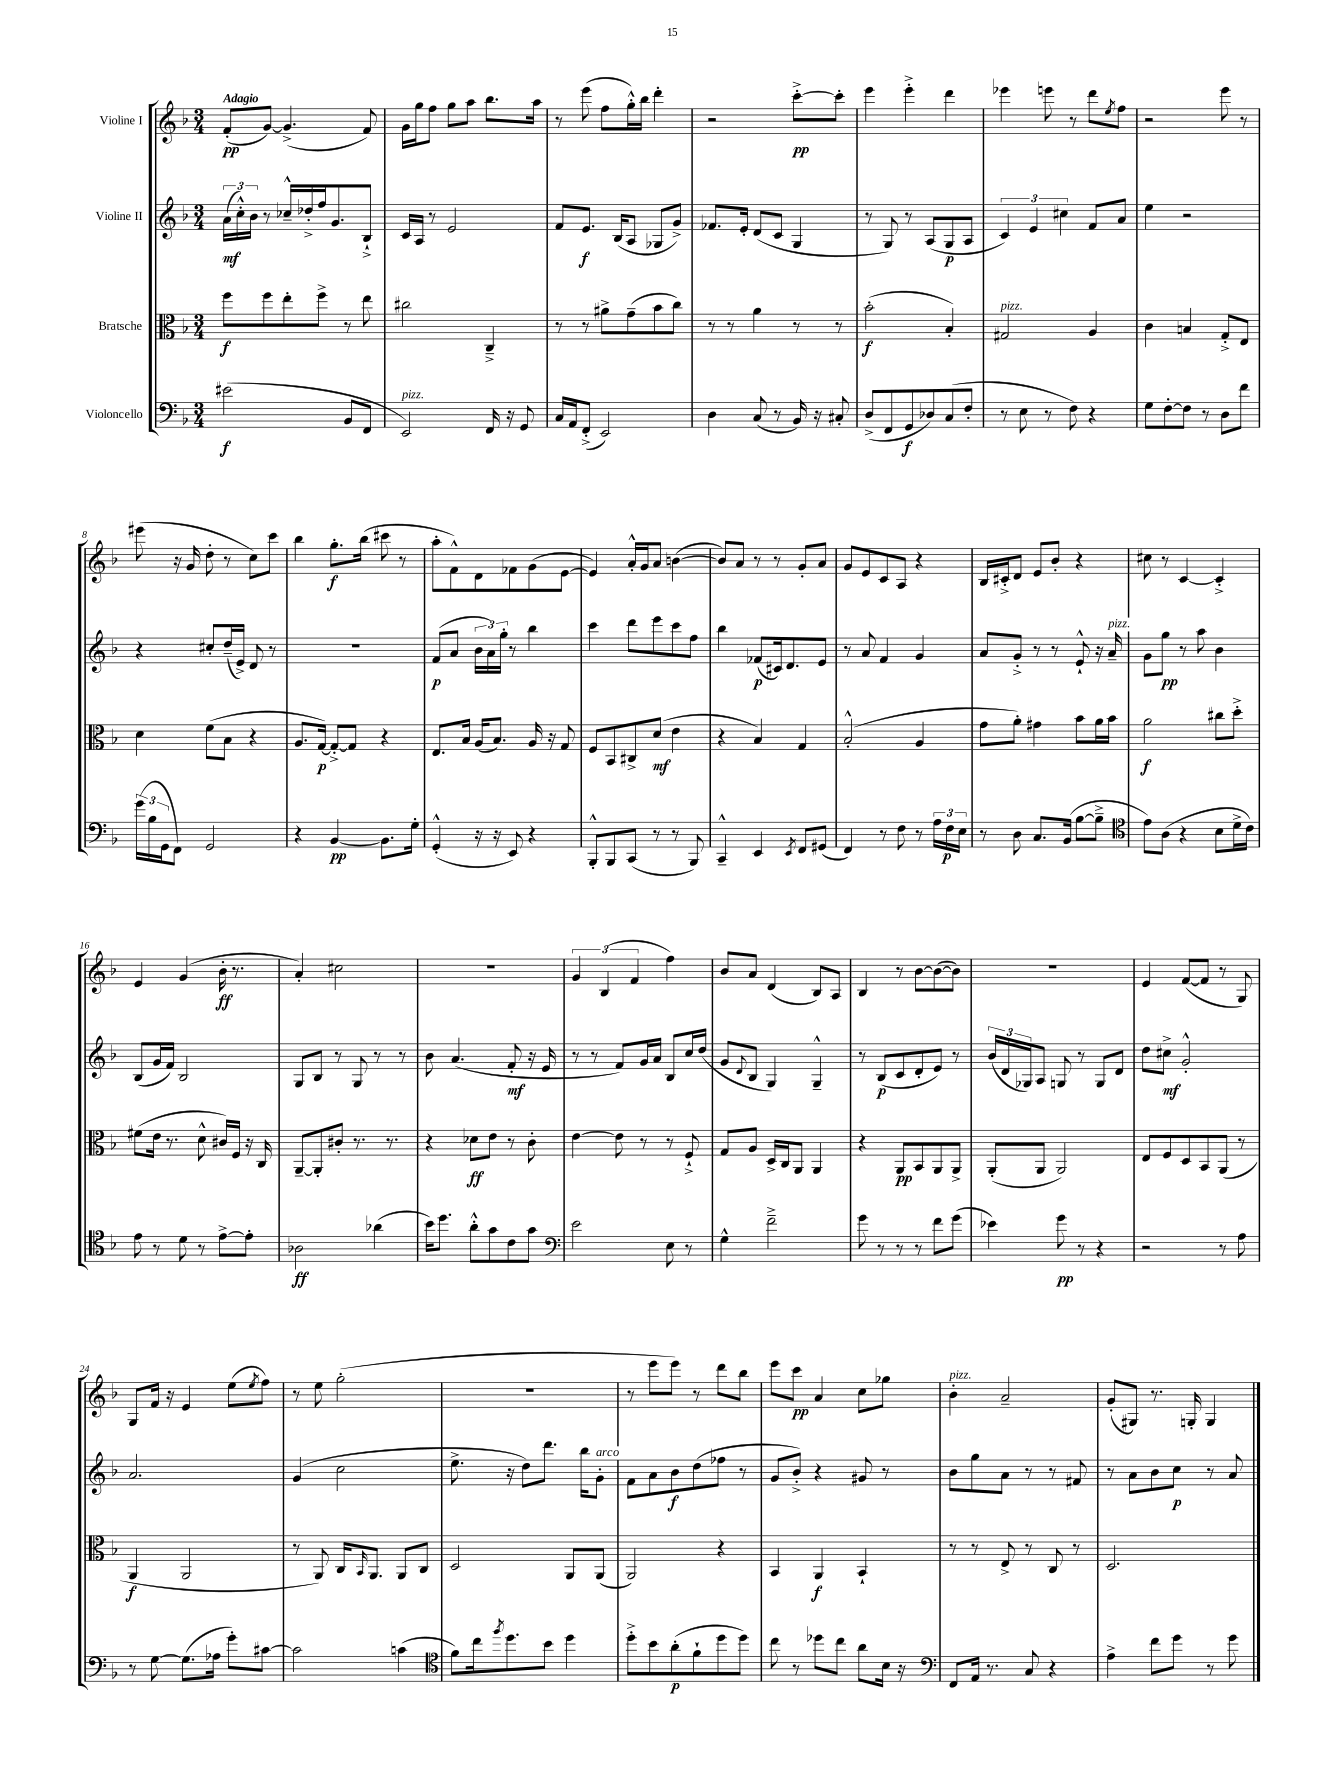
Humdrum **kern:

**kern	**kern	**kern	**kern
*staff4	*staff3	*staff2	*staff1
*clefF4	*clefC3	*clefG2	*clefG2
*k[b-]	*k[b-]	*k[b-]	*k[b-]
*M3/4	*M3/4	*M3/4	*M3/4
(2e#	8ff	(24a	(8f'
.	.	24cc'^^)	.
.	.	24b-	.
.	8ff	8r	[8g)
.	8ee'	16cc-~^^	(4.g^]
.	.	16dd-'^	.
.	8ff^	16ff	.
.	.	8.g	.
8BB-	8r	.	.
8FF	8ee	8B-`^	8f)
=	=	=	=
2EE)	2cc#	16c	16g
.	.	16A	16gg
.	.	8r	8ff
.	.	2e	8gg
.	.	.	8aa
16FF	4C~^	.	8.bb-
16r	.	.	.
8GG	.	.	.
.	.	.	16aa
=	=	=	=
16C	8r	8f	8r
16AA	.	.	.
(8FF'^	8r	8.e	(8eee
2EE)	8a#^	.	8ff
.	.	(16B-	.
.	(8g~	8A	16gg'^^)
.	.	.	16bb-
.	8b-	8G-	4ddd'
.	8cc)	8g^)	.
=	=	=	=
4D	8r	8.f-	2r
.	8r	.	.
.	.	16e'	.
(8C	4a	(8d	.
8r	.	8c	.
16BB-)	8r	4G	[8ccc'^
16r	.	.	.
8C#'	8r	.	8ccc']
=	=	=	=
(8D^	(2b-'	8r	4eee
8FF	.	8G)	.
8GG	.	8r	4eee'^
8D-)	.	(8A	.
(8C	4B-')	8G	4ddd
8F'	.	8A	.
=	=	=	=
8r	2G#	6c)	4eee-
8E	.	.	.
.	.	6e	.
8r	.	.	8eee
.	.	6cc#	.
8F)	.	.	8r
4r	4A	8f	8ddd
.	.	.	8qee
.	.	8a	8ff
=	=	=	=
8G	4c	4ee	2r
[8F'	.	.	.
8F]	4B	2r	.
8r	.	.	.
8D	8G'^	.	8eee
8f	8E	.	8r
=	=	=	=
(24g	4d	4r	(8eee#
24B-	.	.	.
24GG	.	.	.
8FF)	.	.	16r
.	.	.	16g
2GG	(8f	8cc#'	8dd'
.	8B-	(16dd~	8r
.	.	16e^)	.
.	4r	8d	8cc)
.	.	8r	8ccc
=	=	=	=
4r	8.A	2.r	4bb-
.	[16G)	.	.
[4BB-	8G'^_	.	8.gg'
.	8G]	.	.
.	.	.	(16bb-
8.BB-]	4r	.	8ccc#
.	.	.	8r
16G'	.	.	.
=	=	=	=
(4GG'^^	8.E	(8f	8aa'
.	.	8a	8f^^)
.	16B-	.	.
16r	(16A	24b-	8d
.	.	24a)	.
16r	8.B-)	.	.
.	.	24gg'	.
8EE)	.	8r	8f-
4r	16A	4bb-	(8g
.	16r	.	.
.	8G	.	[8e
=	=	=	=
8BBB-'^^	8F	4ccc	4e])
8BBB-	8BB-	.	.
(8CC	8C#^	8ddd	16a'^^
.	.	.	16g
8r	(8d	8eee	8a
8r	4e	8ccc	([4b
8BBB-)	.	8ff	.
=	=	=	=
4CC~^^	4r	4bb-	8b])
.	.	.	8a
4EE	4B-)	(8f-	8r
.	.	16c#)	8r
.	.	8.d	.
8qEE	.	.	.
8FF	4G	.	8g'
(8GG#	.	8e	8a
=	=	=	=
4FF)	(2B-'^^	8r	8g
.	.	8a	8e
8r	.	4f	8c
8F	.	.	8A
8r	4A	4g	4r
24A	.	.	.
24F	.	.	.
24E	.	.	.
=	=	=	=
8r	8g	8a	16B-
.	.	.	16c#'^
8D	8a')	8g'^	8d
8.C	4g#	8r	8e
.	.	8r	8b-'
(16BB-	.	.	.
[8B-	8b-	8e`^^	4r
8B-~^]	16a	16r	.
.	16b-	16a~	.
=	=	=	=
*clefC4	*	*	*
8e)	2a	8g	8cc#
(8A	.	8gg	8r
4r	.	8r	[4c
.	.	8aa	.
8B-	8cc#	4b-	4c'^]
16d^	8dd'^	.	.
16c)	.	.	.
=	=	=	=
8e	(8f#	(8B-	4e
8r	16e	16g	.
.	8.r	16f)	.
8d	.	2B-	(4g
8r	8d^^	.	.
[8e^	16c#)	.	16b-'
.	16F	.	8.r
8e']	16r	.	.
.	16C	.	.
=	=	=	=
2A-	[8AA~	8G	4a')
.	8AA']	8B-	.
.	8c#'	8r	2cc#
.	8.r	8G	.
(4a-	.	8r	.
.	8.r	.	.
.	.	8r	.
=	=	=	=
16b-)	4r	8b-	2.r
8.dd	.	.	.
.	.	(4.a	.
8a'^^	8d-	.	.
8g	8e	.	.
8c	8r	8f'	.
8g	8c'	16r	.
.	.	16e	.
=	=	=	=
*clefF4	*	*	*
2e	[4e	8r	6g
.	.	8r	.
.	.	.	(6B-
.	8e]	8f)	.
.	.	.	6f
.	8r	16g	.
.	.	16a	.
8E	8r	8B-	4ff)
8r	8F`^	16cc	.
.	.	(16dd	.
=	=	=	=
4G^^	8G	8g	8b-
.	.	8qqd	.
.	8A	8B-	8a
2f~^	16D^	4G)	(4d
.	16C	.	.
.	8AA	.	.
.	4AA	4G~^^	8B-)
.	.	.	8A
=	=	=	=
8g	4r	8r	4B-
8r	.	(8B-	.
8r	8AA	8c	8r
8r	8BB-	8d'	[8b-
8f	8AA	8e)	(8b-_
(8g	8AA^	8r	8b-])
=	=	=	=
4e-)	(8AA'	(24b-	2.r
.	.	24d	.
.	.	24G-)	.
.	8AA	8A	.
8g	2AA)	8G	.
8r	.	8r	.
4r	.	8G	.
.	.	8d	.
=	=	=	=
2r	8E	8dd	4e
.	8F	8cc#^	.
.	8D	2g'^^	([8f
.	8BB-	.	8f]
8r	(8AA	.	8r
8A	8r	.	8G)
=	=	=	=
8r	4AA	2.a	8G
[8G	.	.	16f
.	.	.	16r
(8.G]	2AA	.	4e
16A-	.	.	.
8g')	.	.	(8ee
.	.	.	8qee
[8c#	.	.	8ff)
=	=	=	=
2c#]	8r	(4g	8r
.	8AA)	.	8ee
.	16C	2cc	(2gg'
.	16qqBB-	.	.
.	8.AA	.	.
(4c	8AA	.	.
.	8C	.	.
=	=	=	=
*clefC4	*	*	*
8f)	2D	8.ee^	2.r
16cc	.	.	.
8qff	.	.	.
8.dd	.	16r	.
.	.	8dd)	.
8b-	.	8.ddd	.
4dd	8AA	.	.
.	.	16bb-	.
.	(8AA	8g'	.
=	=	=	=
8dd'^	2AA)	8f	8r
8b-	.	8a	8eee
(8a'	.	8b-	8eee)
8f`	.	(8dd	8r
8dd	4r	8ff-	8ddd
8dd)	.	8r	8bb-
=	=	=	=
8cc	4BB-	8g	8eee
8r	.	8b-'^)	8ccc
8dd-	4AA	4r	4a
8cc	.	.	.
8a	4BB-`	8g#	8cc
16B-	.	8r	8gg-
16r	.	.	.
=	=	=	=
*clefF4	*	*	*
8FF	8r	8b-	4b-'
16AA	8r	8gg	.
8.r	.	.	.
.	8E^	8a	2a~
8C	8r	8r	.
4r	8C	8r	.
.	8r	8f#	.
=	=	=	=
4A^	2.D	8r	(8g'
.	.	8a	8G#)
8f	.	8b-	8.r
8g	.	8cc	.
.	.	.	16G'
8r	.	8r	4G
8g	.	8a	.
==	==	==	==
*-	*-	*-	*-
